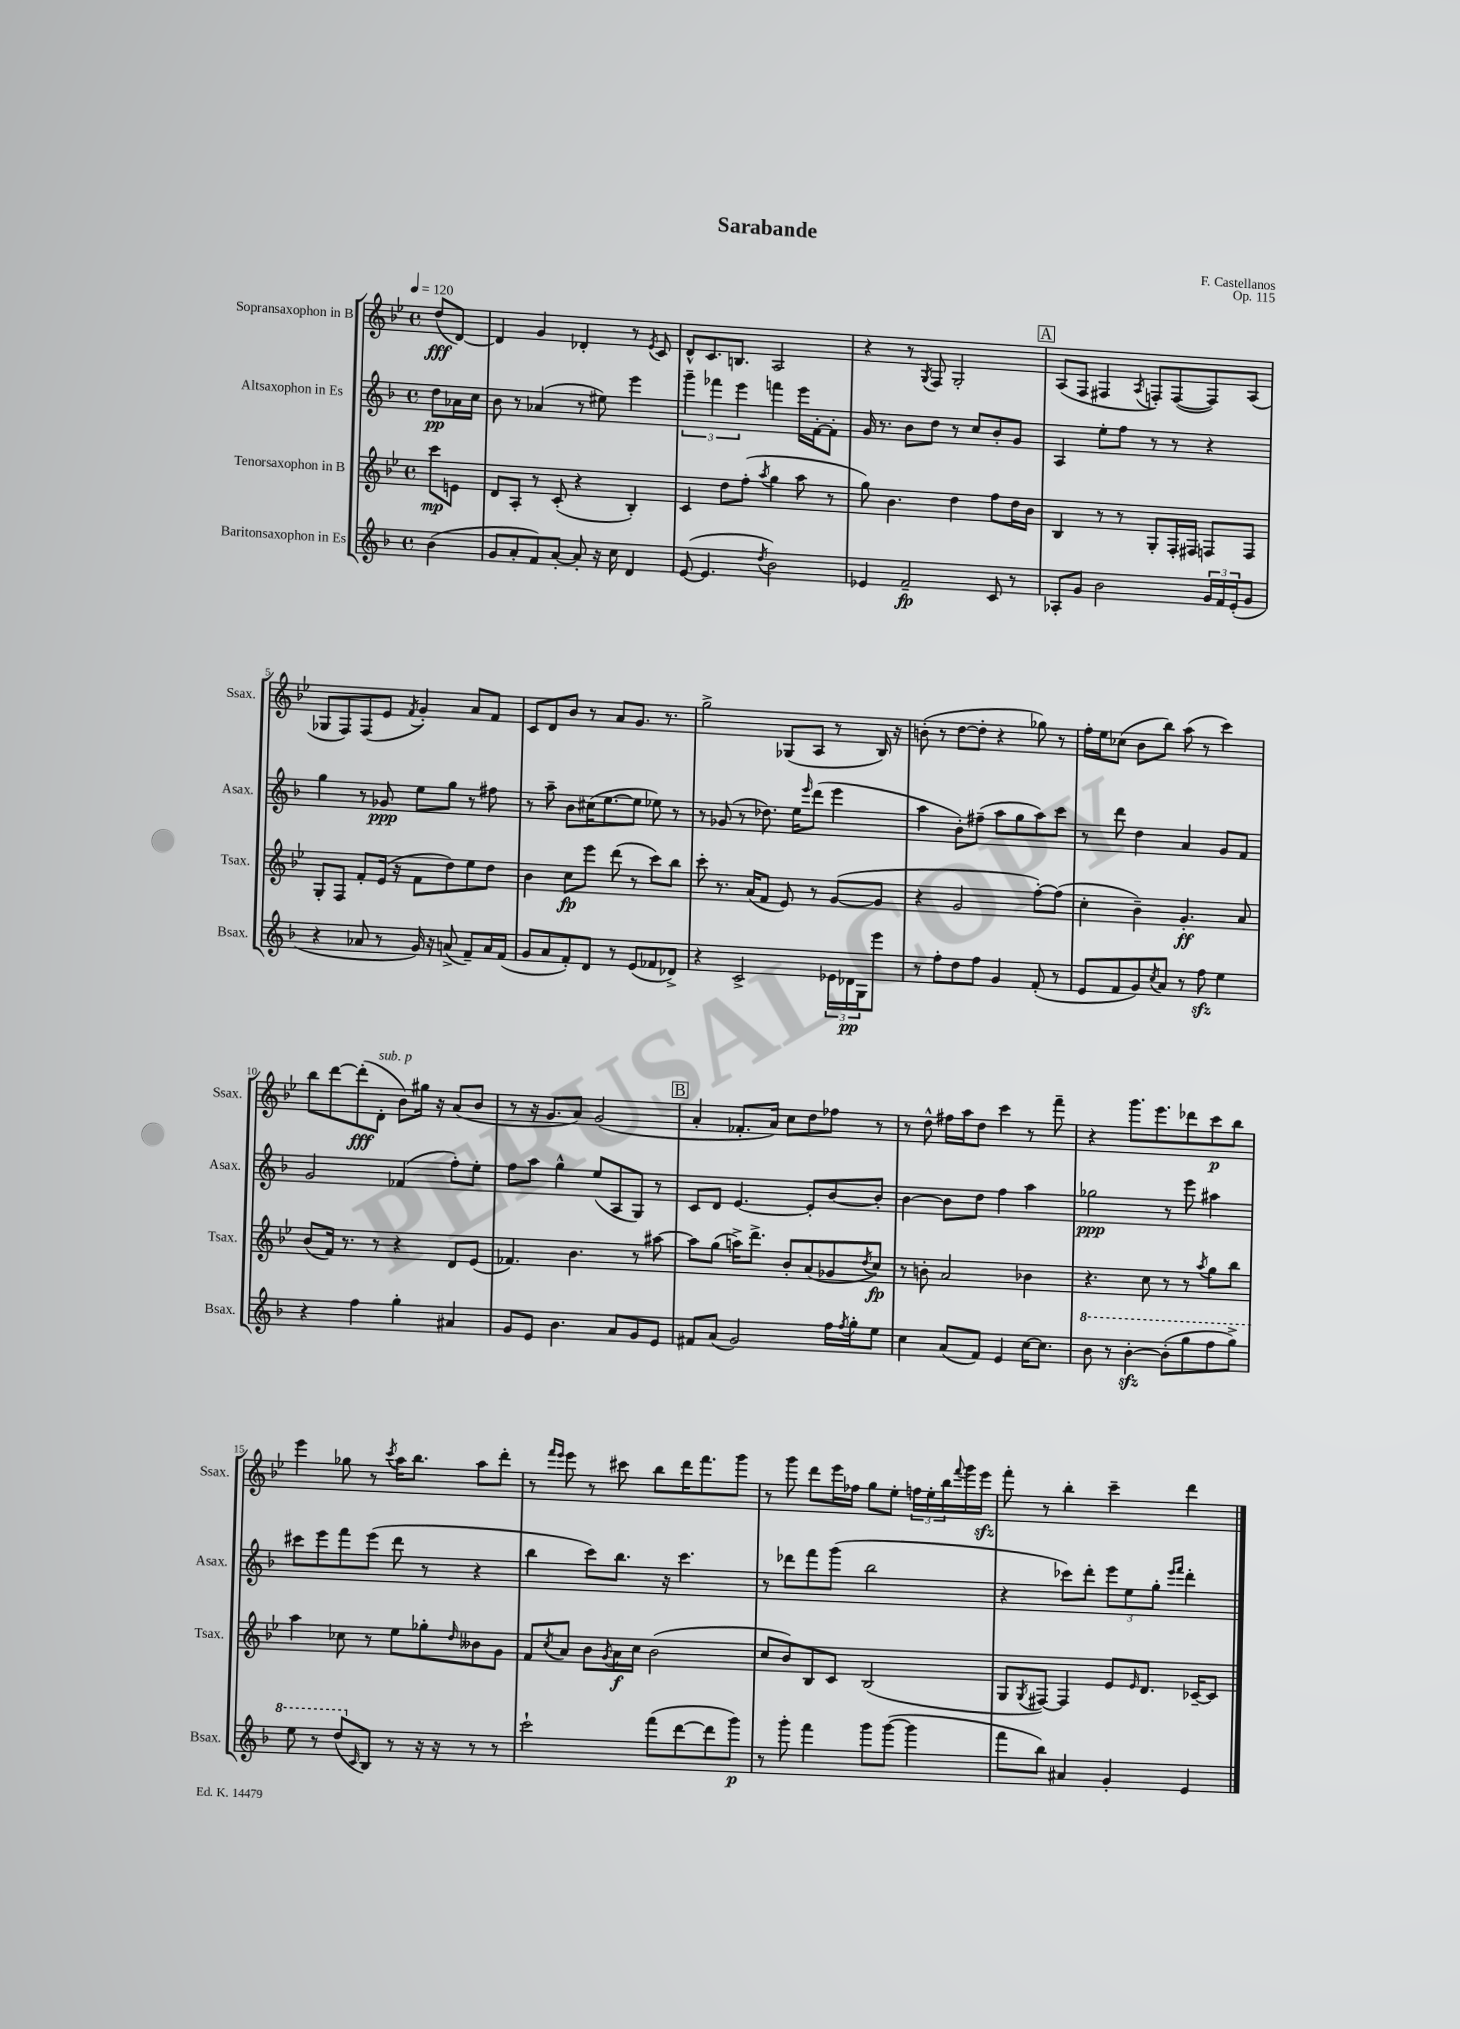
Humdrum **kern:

**kern	**kern	**kern	**kern
*staff4	*staff3	*staff2	*staff1
*clefG2	*clefG2	*clefG2	*clefG2
*k[b-]	*k[b-e-]	*k[b-]	*k[b-e-]
*M4/4	*M4/4	*M4/4	*M4/4
*met(c)	*met(c)	*met(c)	*met(c)
*MM120	*MM120	*MM120	*MM120
(4b-\	8ccc\L	8dd\L	(8dd/L
.	8e\J	16a-\L	[8d/J)
.	.	16cc\JJ	.
=	=	=	=
8g/L	8d/L	8b-\	4d/]
8a'/	8A'/J	8r	.
8f/)	8r	(4a-/	4g/
[8a'/J	(8c'/	.	.
8a'/]	4r	8r	4d-'/
16r	.	8ee#\)	.
16cc\	.	.	.
4d/	4B-'/)	4eee\	8r
.	.	.	8qe-/
.	.	.	8c/
=	=	=	=
([8e/	4c/	6ggg~\	8d^^/L
4.e/]	.	.	8.c/
.	.	6fff-\	.
.	8dd\L	.	.
.	.	.	8.B/J
.	.	6eee\	.
.	(8ff'\J	.	.
8qdd/	8qaa/	.	.
2b-\)	4gg\	4fff\	2A/
.	8aa\	16eee\LL	.
.	.	[16f'\J	.
.	8r	8f'\]J	.
=	=	=	=
4e-/	8gg\)	16g/	4r
.	.	8.r	.
.	4.b-\	.	.
2f~/	.	8b-\L	8r
.	.	.	8qG/
.	.	8dd\J	8F/
.	4dd\	8r	2G'/
.	.	8cc/L	.
8c/	8ff\L	8b-'/	.
8r	16dd\L	8g/J	.
.	16b-\JJ	.	.
=	=	=	=
8A-'/L	4B-/	4A/	(8A/L
8g/J	.	.	8F/J
2b-\	8r	8ee'\L	4F#/
.	8r	8ff\J	.
.	.	.	8qA/
.	8G'/L	8r	8F'/L)
.	16F'/L	8r	([8F/
.	16F#/JJ	.	.
24g/LL	8F/L	4r	8F/])
24f/	.	.	.
(24e'/J	.	.	.
8g/J	8F/J	.	(8A/J
=	=	=	=
4r	8G'/L	4gg\	8G-/L
.	8F/J	.	8F/)
8a-/	8f'/L	8r	(8F/
8r	(16e-/Jk	8g-/	8e-/J
.	16r	.	.
.	.	.	8qf/
16g/)	8f\L	8ee\L	4g'/)
16r	.	.	.
(8a^/	8dd\)	8gg\J	.
8f~/L)	8ee-\	8r	8a/L
16a/L	8dd\J	8ff#\	8f/J
(16f/JJ	.	.	.
=	=	=	=
8g/L	4b-\	8r	8c/L
8a/	.	8aa~\	8d/
8f'/)	8cc\L	8b-\L	8b-/J
8d/J	8eee-\J	(16cc#\K	8r
.	.	[8.ee\	.
8r	(8ddd\	.	8a/L
(8e/L	8r	8ee\]J	8.g/J
8f-/	8ccc\L)	8ee-\)	.
.	.	.	8.r
8d-^/J)	8bb-\J	8r	.
=	=	=	=
4r	8ccc'\	8r	2gg^\
.	8.r	(8g-/	.
2c^/	.	8r	.
.	(16a/LK	.	.
.	8f/J	8.dd-\)	.
.	8e-/)	.	(8G-/L
.	.	16ee\LK	.
.	.	16qqeee/	.
.	8r	(8ddd\J	8A/J
24e-\LL	([8g/L	4eee\	8r
24d-\	.	.	.
24G\J	.	.	.
8eee\J	8g/]J	.	16B-/)
.	.	.	16r
=	=	=	=
8r	4r	4aa\	(8b'\
8ff'\L	.	.	8r
8dd\	2g/	8b-'\L)	[8dd\L
8ff\J	.	(8ff#~\J	8dd'\]J
4g/	.	8aa\L	4r
.	.	8gg\	.
(8f'/	[8ff'\L)	8aa\)	8gg-\)
8r	(8ff\]J	8ccc\J	8r
=	=	=	=
8e/L	4cc'\	8r	16ff'\LL
.	.	.	16ee-\J
8f/	.	8ddd\	(8cc-\J
8g/)	4b-~\)	4dd\	8b-\L
8qcc/	.	.	.
8a/J	.	.	8bb-\J)
8r	4.g'/	4a/	(8aa\
8ff\	.	.	8r
4ee\	.	8g/L	4ccc\)
.	8a/	8f/J	.
=	=	=	=
4r	(8b-/L	2g/	8bb-\L
.	16f/Jk)	.	[8ddd\
.	8.r	.	.
4ff\	.	.	(8ddd'\]
.	8r	.	8d'\J
4gg'\	4r	(4f-/	8b-\L)
.	.	.	16gg#\Jk
.	.	.	16r
4a#/	8d/L	8ff'\L)	(8a/L
.	(8e-/J	8ee'\J	8b-/J
=	=	=	=
8g/L	4.f-/)	8ff\L	8r
8e/J	.	8aa\J	16r
.	.	.	8.g/L
4.b-\	.	4gg^^\	.
.	4.b-\	.	8a/J)
.	.	(8ee/L	(2g/
8a/L	.	8A/	.
8g/	8r	8G/J)	.
8e/J	[8aa#\	8r	.
=	=	=	=
8f#/L	8aa#\]L	8c/L	4a'/
(8a/J	(8gg\J	8d/J	.
2g/)	16aa^\LK)	[4.e/	8.f-'/L
.	8.ddd^\J	.	.
.	.	.	16a/Jk)
.	8b-'/L	.	8cc\L
.	(8a/	8e'/]L	8dd\
16ff\LL	8g-/	[8b-/	8ff-\J
8qff/	.	.	.
16gg'\J	.	.	.
.	8qdd/	.	.
8ee\J	8cc/J)	8b-'/]J	8r
=	=	=	=
4cc\	8r	[4b-\	8r
.	8b'\	.	8dd^^\
(8a/L	2a/	8b-\]L	16ff#\LL
.	.	.	16aa\J
8f/J)	.	8dd\J	8dd\J
4e/	.	4ff\	4ccc\
[16cc\LK	4b-\	4aa\	8r
8.cc\]J	.	.	.
.	.	.	8fff~\
=	=	=	=
8bb-\	4.r	2gg-\	4r
8r	.	.	.
[4bb-'\	.	.	8.ggg\L
.	8cc\	.	.
.	.	.	8.eee-\
(8bb-'\]L	8r	8r	.
8ggg\	8r	8eee\	8ddd-\
.	8qaa/	.	.
8fff\	8gg\L	4aa#\	8ccc\
8ggg^\J)	8bb-\J	.	8bb-\J
=	=	=	=
8eee\	4aa\	8ccc#\L	4eee-\
8r	.	8eee\	.
(8ddd/L	8cc-\	8fff\	8gg-\
16qqc/	.	.	.
8B-/J)	8r	(8eee\J	8r
.	.	.	8qccc/
8r	8ee-\L	8ddd\	16aa\LK
.	.	.	8.bb-\J
16r	8gg-'\	8r	.
16r	.	.	.
.	16qqdd/	.	.
8r	8b--\	4r	8aa\L
8r	8g\J	.	8ddd'\J
=	=	=	=
2ccc`\	8f/L	4bb-\	8r
.	.	.	16qqfff/LL
.	8qcc/	.	16qqeee-/JJ
.	8a/J	.	8eee-\
.	8b-\L	8ccc\L)	8r
.	8qg/	.	.
.	16a\L	8.bb-\J	8ccc#\
.	16cc\JJ	.	.
(8fff\L	(2b-\	.	8bb-\L
.	.	16r	.
[8ddd\	.	4.ccc\	16ddd\K
.	.	.	8.fff\
8ddd\]	.	.	.
8ggg\J)	.	.	8ggg\J
=	=	=	=
8r	8cc/L	8r	8r
8ggg'\	8b-/)	8ddd-\L	8ggg\
4fff\	8B-/	8fff\	8ddd\L
.	8c/J	(8ggg\J	16eee-\L
.	.	.	16ff-\JJ
8ggg\L	(2B-/	2bb-\	8gg\L
([8ggg\J	.	.	8ee-'\J
4ggg\]	.	.	24ff\LL
.	.	.	24ee-'\
.	.	.	24bb-\
.	.	.	8qqfff/
.	.	.	16ggg\
.	.	.	16eee-\JJ
=	=	=	=
8fff\L	8G/L	4r	8fff'\
.	8qG/	.	.
8bb-\J)	[8F#/J)	.	8r
4a#/	4F#/]	8ccc-\L)	4bb-'\
.	.	8ddd'\J	.
4g'/	8e-/L	12eee\L	4ccc~\
.	.	12ee\	.
.	16qqe-/	.	.
.	8.d/J	.	.
.	.	12gg'\J	.
.	.	16qqeee/LL	.
.	.	16qqfff/JJ	.
4e/	.	4ddd'\	4ddd\
.	[16c-~/LK	.	.
.	8c-/]J	.	.
==	==	==	==
*-	*-	*-	*-
